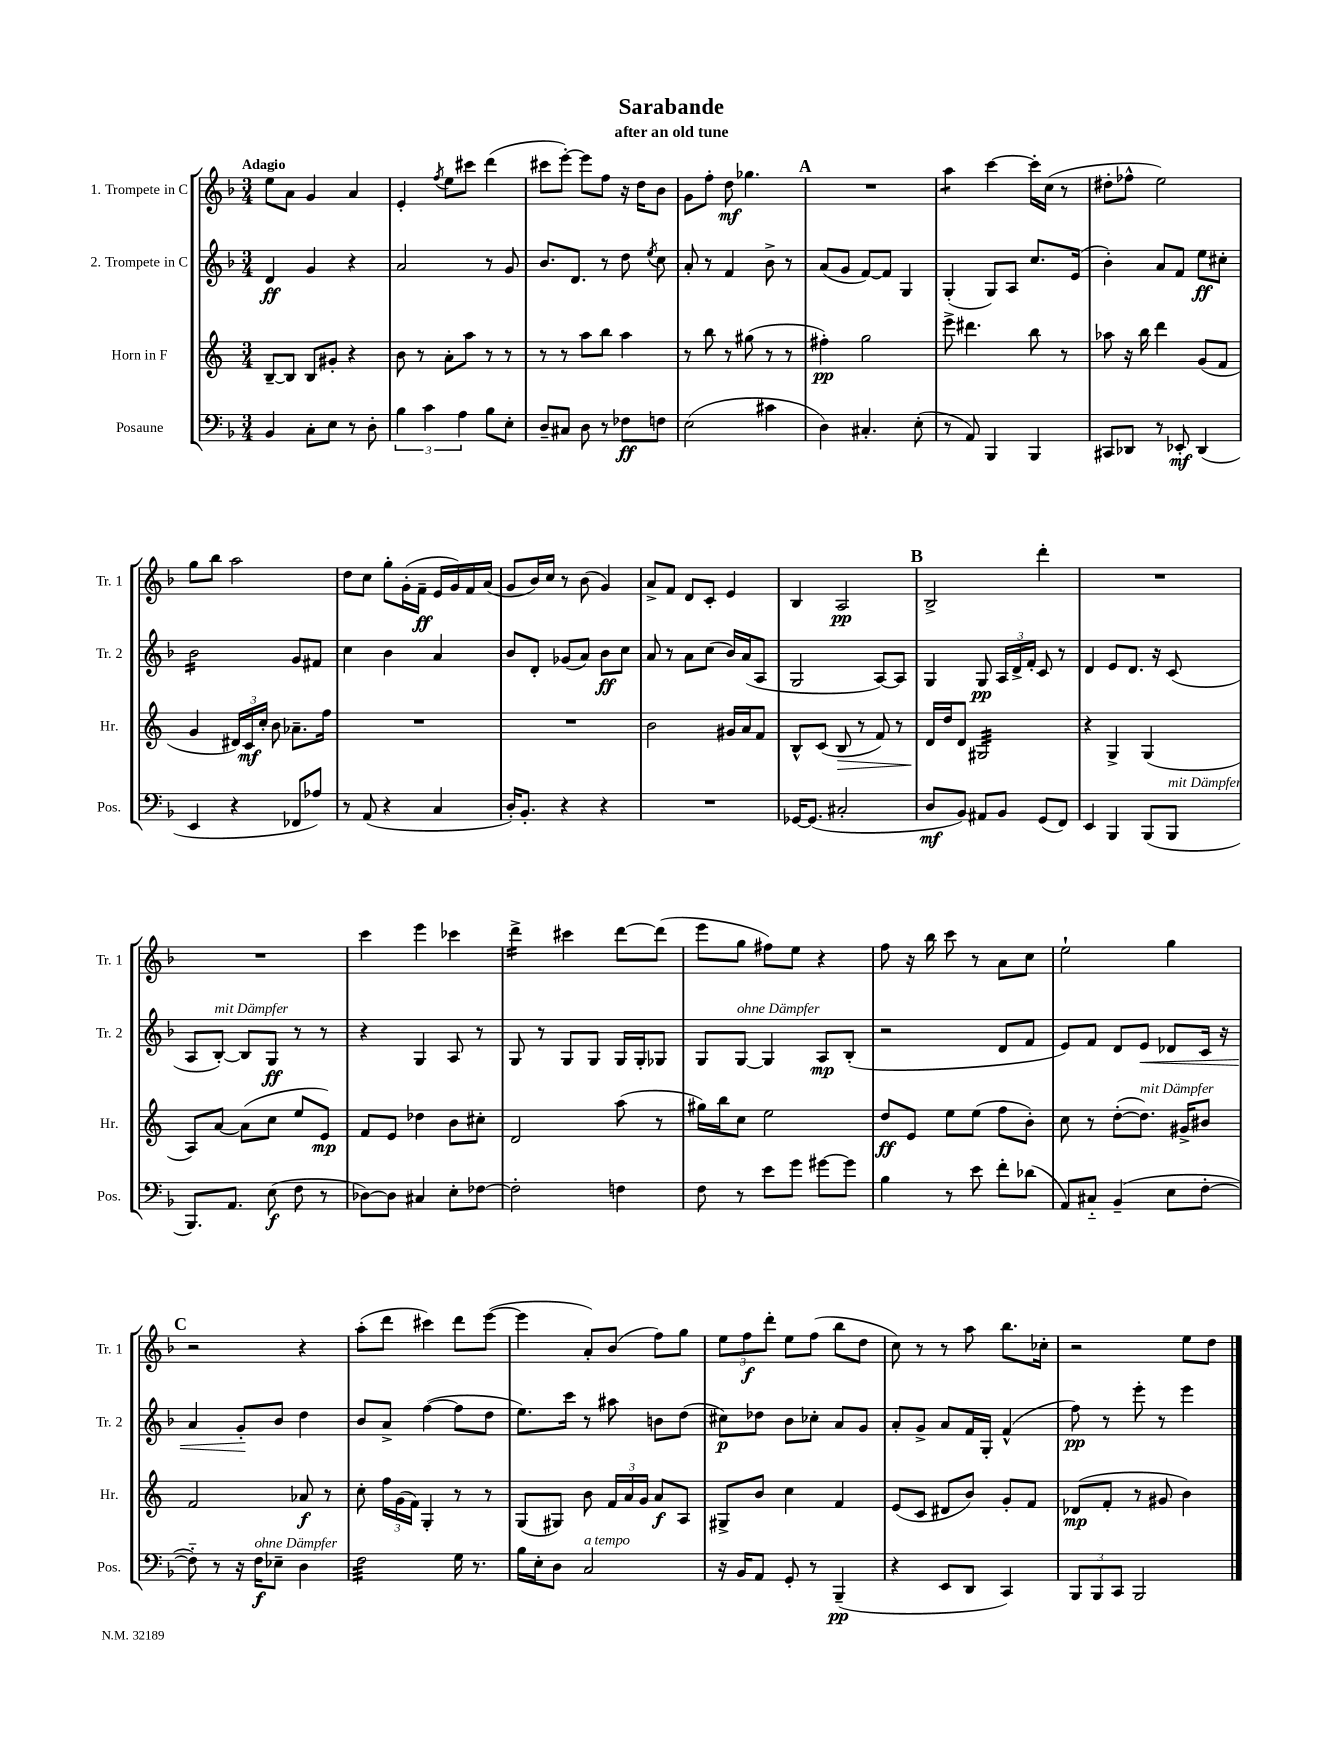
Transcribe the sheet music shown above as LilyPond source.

\header { title = "Sarabande" subtitle = "after an old tune" }
<<
\new StaffGroup <<
\new Staff = "s0" \with { instrumentName = "1. Trompete in C" shortInstrumentName = "Tr. 1" } {
    \clef treble \key f \major \numericTimeSignature \time 3/4 \tempo "Adagio"
    \autoBeamOff e''8[ a'8] g'4 a'4 |
    e'4-. \acciaccatura { f''8 } e''8[ cis'''8] d'''4( |
    cis'''8[ e'''8]~-.) e'''8[ f''8] r16 d''16[ bes'8] |
    g'8[ f''8]-. d''8\mf ges''4. |
    \mark \markup { \bold "A" } R2. |
    a''4:8 c'''4~ c'''16[-. c''16]( r8 |
    dis''8[-. fes''8]-^ e''2) |
    g''8[ bes''8] a''2 |
    d''8[ c''8] g''8[-. g'16-.( f'16]--\ff e'16[ g'16) f'16 a'16]( |
    g'8[ bes'16) c''16] r8 bes'8( g'4) |
    a'8[-> f'8] d'8[ c'8]-. e'4 |
    bes4 a2\pp |
    \mark \markup { \bold "B" } bes2-> d'''4-. |
    R2. |
    R2. |
    c'''4 e'''4 ces'''4 |
    d'''4:16-> cis'''4 d'''8[~ d'''8]( |
    e'''8[ g''8] fis''8[) e''8] r4 |
    f''8 r16 bes''16 c'''8 r8 a'8[ c''8] |
    e''2-! g''4 |
    \mark \markup { \bold "C" } r2 r4 |
    a''8[-.( d'''8] cis'''4) d'''8[ e'''8]~( |
    e'''4 a'8[-.) bes'8]( f''8[) g''8] |
    \tuplet 3/2 { e''8[ f''8\f d'''8]-. } e''8[ f''8]( bes''8[ d''8] |
    c''8) r8 r8 a''8 bes''8.[ ces''16]-. |
    r2 e''8[ d''8] \bar "|." |
}
\new Staff = "s1" \with { instrumentName = "2. Trompete in C" shortInstrumentName = "Tr. 2" } {
    \clef treble \key f \major \numericTimeSignature \time 3/4
    \autoBeamOff d'4\ff g'4 r4 |
    a'2 r8 g'8 |
    bes'8.[ d'8.] r8 d''8 \acciaccatura { e''8 } c''8 |
    a'8-. r8 f'4 bes'8-> r8 |
    \mark \markup { \bold "A" } a'8[( g'8] f'8[~) f'8] g4 |
    g4-.( g8[) a8] c''8.[ e'16]( |
    bes'4-.) a'8[ f'8] e''8[\ff cis''8]-. |
    bes'2:16 g'8[ fis'8] |
    c''4 bes'4 a'4 |
    bes'8[ d'8]-. ges'8[( a'8]) bes'8[\ff c''8] |
    a'8 r8 a'8[ c''8]( bes'16[) a'16( a8] |
    g2 a8[~) a8] |
    \mark \markup { \bold "B" } g4 g8\pp \tuplet 3/2 { a16[ d'16-> f'16]-. } c'8 r8 |
    d'4 e'8[ d'8.] r16 c'8( |
    a8[ bes8]~-.^\markup { \italic "mit Dämpfer" }) bes8[ g8]\ff r8 r8 |
    r4 g4 a8 r8 |
    g8 r8 g8[ g8] g16[ g16-. ges8] |
    g8[ g8]~^\markup { \italic "ohne Dämpfer" } g4 a8[\mp bes8]-.( |
    r2 d'8[ f'8] |
    e'8[) f'8] d'8[ e'8]\< des'8[ c'16] r16 |
    \mark \markup { \bold "C" } a'4 g'8[-.\! bes'8] d''4 |
    bes'8[ a'8]-> f''4~( f''8[ d''8] |
    e''8.[) c'''16] r8 ais''8 b'8[ d''8]( |
    cis''8[\p) des''8] bes'8[ ces''8]-. a'8[ g'8] |
    a'8[-. g'8]-> a'8[ f'16 g16]-. f'4-^( |
    f''8\pp) r8 e'''8-. r8 e'''4 \bar "|." |
}
\new Staff = "s2" \with { instrumentName = "Horn in F" shortInstrumentName = "Hr." } {
    \clef treble \key c \major \numericTimeSignature \time 3/4
    \autoBeamOff b8[~-- b8] b8[ gis'8]-. r4 |
    b'8 r8 a'8[-. a''8] r8 r8 |
    r8 r8 a''8[ b''8] a''4 |
    r8 b''8 r8 gis''8( r8 r8 |
    \mark \markup { \bold "A" } fis''4-.\pp) g''2 |
    e'''8-> dis'''4. b''8 r8 |
    aes''8 r16 b''16 d'''4 g'8[( f'8] |
    g'4 \tuplet 3/2 { dis'16[) c'16\mf c''16]-. } b'8 aes'8.[-- f''16] |
    R2. |
    R2. |
    b'2 gis'16[ a'16 f'8] |
    b8[-^ c'8]( b8\> r8 f'8) r8 |
    \mark \markup { \bold "B" } d'16[\! d''16 d'8] gis2:32 |
    r4 g4-> g4( |
    a8[) a'8]~ a'8[( c''8] e''8[ e'8]\mp) |
    f'8[ e'8] des''4 b'8[ cis''8]-. |
    d'2 a''8( r8 |
    gis''16[) b''16 c''8] e''2 |
    d''8[\ff e'8] e''8[ e''8]( f''8[ b'8]-.) |
    c''8 r8 d''8[~-.( d''8.]^\markup { \italic "mit Dämpfer" }) gis'16[-> bis'8] |
    \mark \markup { \bold "C" } f'2 aes'8\f r8 |
    c''8-. \tuplet 3/2 { f''16[ g'16( f'16]) } g4-. r8 r8 |
    g8[( gis8]) b'8 \tuplet 3/2 { f'16[ a'16 g'16] } a'8[\f a8] |
    gis8[-> b'8] c''4 f'4 |
    e'8[( c'8] dis'8[ b'8]) g'8[-. f'8] |
    des'8[\mp( f'8]-. r8 gis'8 b'4) \bar "|." |
}
\new Staff = "s3" \with { instrumentName = "Posaune" shortInstrumentName = "Pos." } {
    \clef bass \key f \major \numericTimeSignature \time 3/4
    \autoBeamOff bes,4 c8[-. e8] r8 d8-. |
    \tuplet 3/2 { bes4 c'4 a4 } bes8[ e8]-. |
    d8[-- cis8] d8 r8 fes8[\ff f8] |
    e2( cis'4 |
    \mark \markup { \bold "A" } d4) cis4.-. e8-.( |
    r8 a,8) bes,,4 bes,,4 |
    cis,8[ des,8] r8 ees,8-.\mf des,4( |
    e,4 r4 fes,8[ aes8]) |
    r8 a,8( r4 c4 |
    d16[-.) bes,8.]-. r4 r4 |
    R2. |
    ges,16[~ ges,8.]( cis2-. |
    \mark \markup { \bold "B" } d8[\mf bes,8]) ais,8[ bes,8] g,8[( f,8]) |
    e,4 bes,,4 bes,,8[( bes,,8]^\markup { \italic "mit Dämpfer" } |
    bes,,8.[) a,8.] e8\f( f8 r8 |
    des8[~) des8] cis4 e8[-. fes8]~ |
    fes2-. f4 |
    f8 r8 e'8[ g'8] gis'8[~ gis'8] |
    bes4 r8 e'8 f'8[-. des'8]( |
    a,8[) cis8]-_ bes,4--( e8[ f8]~-. |
    \mark \markup { \bold "C" } f8-_) r8 r16 f16[\f^\markup { \italic "ohne Dämpfer" } ees8]-- d4 |
    f2:32 g16 r8. |
    bes16[ e16-. d8] c2^\markup { \italic "a tempo" } |
    r16 bes,16[ a,8] g,8-. r8 bes,,4--\pp( |
    r4 e,8[ d,8] c,4) |
    \tuplet 3/2 { bes,,8[ bes,,8 c,8] } bes,,2 \bar "|." |
}
>>
>>
\layout { \context { \Score \remove "Bar_number_engraver" } }
